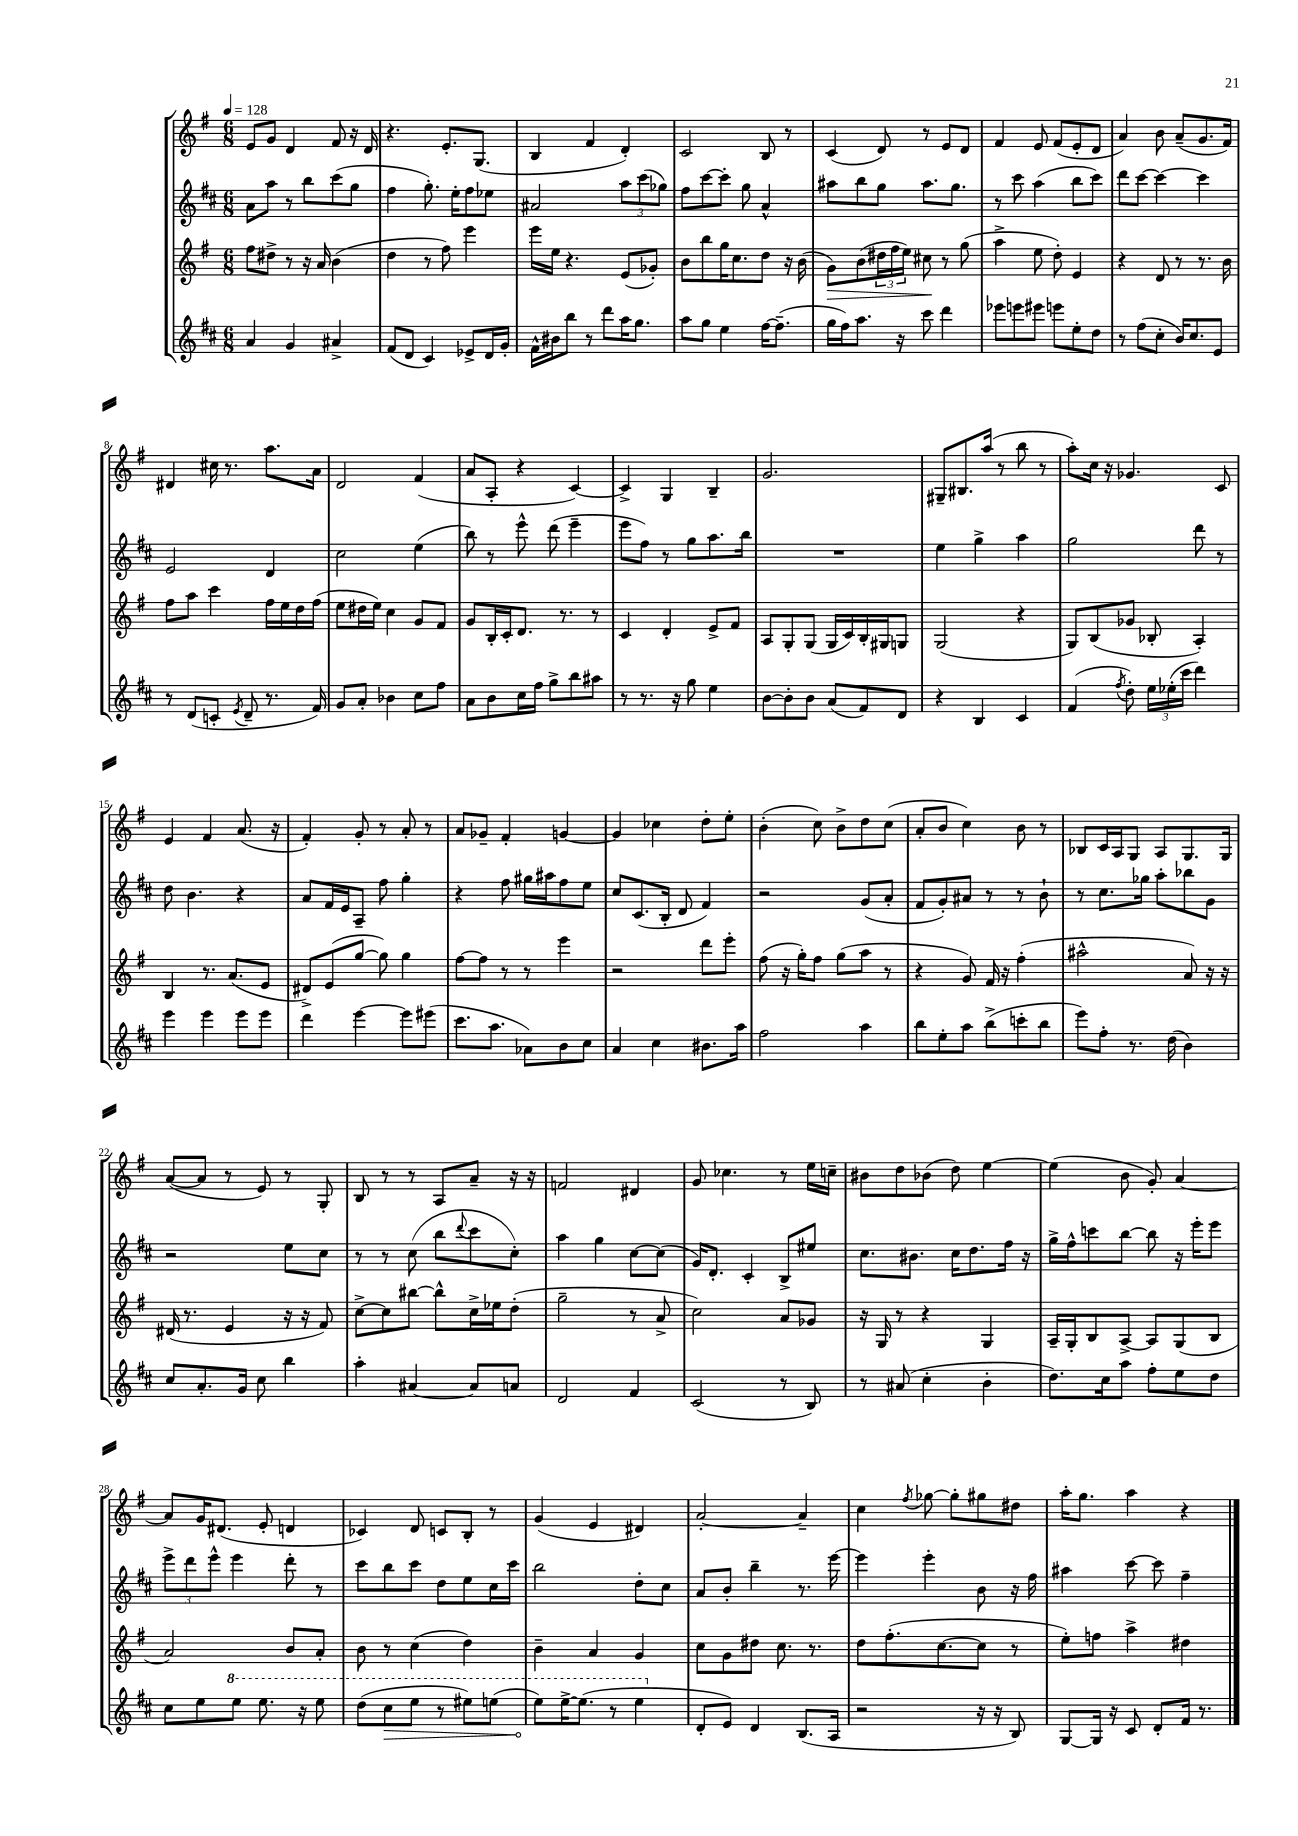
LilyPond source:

<<
\new StaffGroup <<
\new Staff = "s0" {
    \clef treble \key g \major \numericTimeSignature \time 6/8 \tempo 4 = 128
    e'8 g'8 d'4 fis'8 r16 d'16 |
    r4. e'8.-. g8.( |
    b4 fis'4 d'4-.) |
    c'2 b8 r8 |
    c'4( d'8) r8 e'8 d'8 |
    fis'4 e'8 fis'8( e'8-. d'8 |
    a'4) b'8 a'8--( g'8. fis'16) |
    dis'4 cis''16 r8. a''8. a'16 |
    d'2 fis'4( |
    a'8 a8-. r4 c'4~) |
    c'4-> g4 b4-- |
    g'2. |
    gis8-- bis8. a''16( r8 b''8 r8 |
    a''8-.) c''16 r16 ges'4. c'8 |
    e'4 fis'4 a'8.( r16 |
    fis'4-.) g'8-. r8 a'8-. r8 |
    a'8 ges'8-- fis'4-. g'4~ |
    g'4 ces''4 d''8-. e''8-. |
    b'4-.( c''8) b'8-> d''8 c''8( |
    a'8-. b'8 c''4) b'8 r8 |
    bes8 c'16 a16 g8 a8 g8. g16 |
    a'8~( a'8 r8 e'8) r8 g8-. |
    b8 r8 r8 a8 a'8-- r16 r16 |
    f'2 dis'4 |
    g'8 ces''4. r8 e''16 c''16-- |
    bis'8 d''8 bes'8( d''8) e''4~ |
    e''4( b'8 g'8-.) a'4~ |
    a'8 g'16 dis'8.( e'8-. d'4 |
    ces'4) d'8 c'8 b8-. r8 |
    g'4( e'4 dis'4) |
    a'2~-. a'4-- |
    c''4 \acciaccatura { fis''8 } ges''8~ ges''8-. gis''8 dis''8 |
    a''16-. g''8. a''4 r4 \bar "|." |
}
\new Staff = "s1" {
    \clef treble \key d \major \numericTimeSignature \time 6/8
    a'8 a''8 r8 b''8 cis'''8( g''8 |
    fis''4 g''8.-.) e''16-. fis''8 ees''8 |
    ais'2 \tuplet 3/2 { a''8 cis'''8( ges''8) } |
    fis''8 cis'''8~ cis'''8-. g''8 a'4-^ |
    ais''8 b''8 g''8 ais''8. g''8. |
    r8 cis'''8 a''4( b''8 cis'''8) |
    d'''8 cis'''8~ cis'''4~ cis'''4 |
    e'2 d'4 |
    cis''2 e''4( |
    b''8) r8 e'''8-^ d'''8( e'''4-- |
    e'''8 fis''8) r8 g''8 a''8. b''16 |
    R2. |
    e''4 g''4-> a''4 |
    g''2 d'''8 r8 |
    d''8 b'4. r4 |
    a'8 fis'16 e'16 a8-- fis''8 g''4-. |
    r4 fis''8 gis''16 ais''16 fis''8 e''8 |
    cis''8 cis'8.( b16-. d'8 fis'4) |
    r2 g'8( a'8-. |
    fis'8 g'8-.) ais'8 r8 r8 b'8-! |
    r8 cis''8. ges''16 a''8-. bes''8 g'8 |
    r2 e''8 cis''8 |
    r8 r8 cis''8( b''8 \appoggiatura { d'''8 } cis'''8 cis''8-.) |
    a''4 g''4 cis''8~ cis''8( |
    g'16) d'8.-. cis'4-. b8-> eis''8 |
    cis''8. bis'8. cis''16 d''8. fis''16 r16 |
    g''16-> fis''16-^ c'''8 b''8~ b''8 r16 e'''16-. e'''8 |
    \tuplet 3/2 { e'''8-> d'''8 e'''8-^ } e'''4 d'''8-. r8 |
    cis'''8 b''8 cis'''8 d''8 e''8 cis''16 cis'''16 |
    b''2 d''8-. cis''8 |
    a'8 b'8-. b''4-- r8. e'''16~ |
    e'''4 e'''4-. b'8 r16 fis''16 |
    ais''4 cis'''8~ cis'''8 fis''4-- \bar "|." |
}
\new Staff = "s2" {
    \clef treble \key g \major \numericTimeSignature \time 6/8
    fis''8 dis''8-> r8 r16 a'16 b'4( |
    d''4 r8 fis''8) e'''4 |
    e'''16 e''16 r4. e'8( ges'8-.) |
    b'8 b''8 g''16 c''8. d''8 r16 b'16( |
    g'8\>) b'8( \tuplet 3/2 { dis''16 fis''16 e''16) } cis''8\! r8 g''8( |
    a''4-> e''8 d''8-.) e'4 |
    r4 d'8 r8 r8. b'16 |
    fis''8 a''8 c'''4 fis''16 e''16 d''16 fis''16( |
    e''8 dis''16 e''16) c''4 g'8 fis'8 |
    g'8 b16-. c'16-. d'8. r8. r8 |
    c'4 d'4-. e'8-> fis'8 |
    a8 g8-. g8( g16 c'16) b16-. gis16 g8 |
    g2( r4 |
    g8) b8( ges'8 bes8-. a4-.) |
    b4 r8. a'8.( e'8 |
    dis'8->) e'8( g''8~ g''8) g''4 |
    fis''8~ fis''8 r8 r8 e'''4 |
    r2 d'''8 e'''8-. |
    fis''8( r16 g''16-.) fis''8 g''8( a''8 r8 |
    r4 g'8) fis'16 r16 fis''4-.( |
    ais''2-^ a'8) r16 r16 |
    dis'16( r8. e'4 r16 r16 fis'8) |
    c''8~-> c''8 bis''8~ bis''8-^ c''16-> ees''16 d''8-.( |
    g''2-- r8 a'8-> |
    c''2) a'8 ges'8 |
    r16 g16 r8 r4 g4 |
    a16-- g16-. b8 a8~-> a8 g8( b8 |
    a'2) b'8 a'8-. |
    b'8 r8 c''4( d''4) |
    b'4-- a'4 g'4 |
    c''8 g'8 dis''8 c''8. r8. |
    d''8 fis''8.-.( c''8.~ c''8 r8 |
    e''8-.) f''8 a''4-> dis''4 \bar "|." |
}
\new Staff = "s3" {
    \clef treble \key d \major \numericTimeSignature \time 6/8
    a'4 g'4 ais'4-> |
    fis'8( d'8 cis'4) ees'8-> d'16 g'16-. |
    fis'16-^ bis'16 b''8 r8 d'''8 a''16 g''8. |
    a''8 g''8 e''4 fis''16~ fis''8.--( |
    g''16 fis''16) a''8. r16 cis'''8 d'''4 |
    ees'''8 e'''8 eis'''8 e'''8 e''8-. d''8 |
    r8 fis''8( cis''8-. b'16) cis''8. e'8 |
    r8 d'8( c'8-. \acciaccatura { e'8 } d'8-- r8. fis'16) |
    g'8 a'8-. bes'4 cis''8 fis''8 |
    a'8 b'8 cis''16 fis''16 g''8-> b''8 ais''8 |
    r8 r8. r16 g''8 e''4 |
    b'8~ b'8-. b'8 a'8( fis'8) d'8 |
    r4 b4 cis'4 |
    fis'4( \acciaccatura { fis''8 } d''8-.) \tuplet 3/2 { e''16 ees''16-.( cis'''16 } d'''4) |
    e'''4 e'''4 e'''8 e'''8 |
    d'''4 e'''4~ e'''8 eis'''8( |
    cis'''8. a''8. aes'8) b'8 cis''8 |
    a'4 cis''4 bis'8. a''16 |
    fis''2 a''4 |
    b''8 e''8-. a''8 b''8->( c'''8-. b''8 |
    e'''8) fis''8-. r8. d''16( b'4) |
    cis''8 a'8.-. g'16 cis''8 b''4 |
    a''4-. ais'4~ ais'8 a'8 |
    d'2 fis'4 |
    cis'2( r8 b8) |
    r8 ais'8( cis''4-. b'4-. |
    d''8.) cis''16 a''8 fis''8-. e''8 d''8 |
    cis''8 e''8 \ottava #1 e'''8 e'''8. r16 e'''8 |
    d'''8( \once \override Hairpin.circled-tip = ##t cis'''8\> e'''8 r8 eis'''8) e'''8( |
    e'''8\!) e'''16~-> e'''8.( r8 e'''4 \ottava #0 |
    d'8-. e'8) d'4 b8.( a16 |
    r2 r16 r16 b8) |
    g8~ g16 r16 cis'8 d'8-. fis'16 r8. \bar "|." |
}
>>
>>
